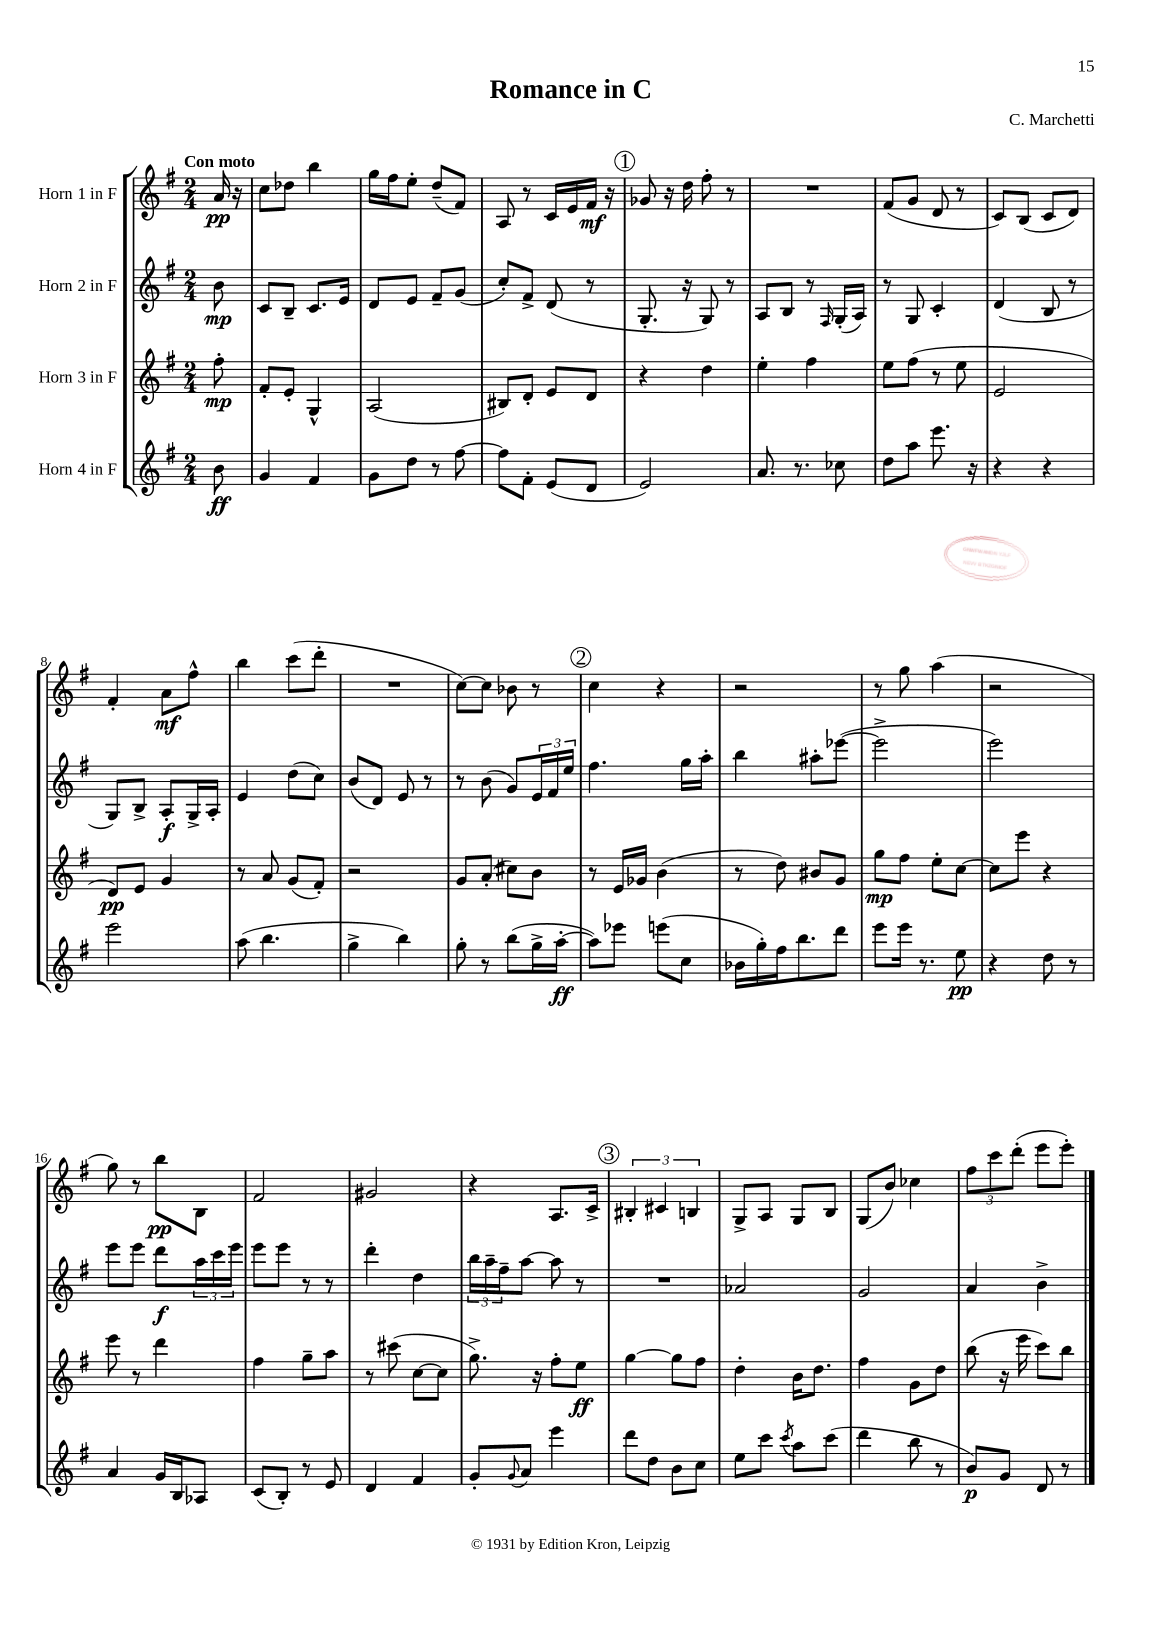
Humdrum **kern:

**kern	**dynam	**kern	**dynam	**kern	**dynam	**kern	**dynam
*part4	*part4	*part3	*part3	*part2	*part2	*part1	*part1
*staff4	*staff4	*staff3	*staff3	*staff2	*staff2	*staff1	*staff1
*I"Horn 4 in F	*	*I"Horn 3 in F	*	*I"Horn 2 in F	*	*I"Horn 1 in F	*
*clefG2	*	*clefG2	*	*clefG2	*	*clefG2	*
*k[f#]	*	*k[f#]	*	*k[f#]	*	*k[f#]	*
*M2/4	*	*M2/4	*	*M2/4	*	*M2/4	*
=	=	=	=	=	=	=	=
!	!	!	!	!	!	!LO:TX:a:B:t=Con moto	!
8b\	ff	8ff#'\	mp	8b\	mp	16a/	pp
.	.	.	.	.	.	16r	.
=1	=1	=1	=1	=1	=1	=1	=1
4g/	.	8f#'/L	.	8c/L	.	8cc\L	.
.	.	8e'/J	.	8B~/J	.	8dd-X\J	.
4f#/	.	4G^^/	.	8.c/L	.	4bb\	.
.	.	.	.	16e/Jk	.	.	.
=2	=2	=2	=2	=2	=2	=2	=2
8g\L	.	(2A/	.	8d/L	.	16gg\LL	.
.	.	.	.	.	.	16ff#\J	.
8dd\J	.	.	.	8e/J	.	8ee'\J	.
8r	.	.	.	8f#~/L	.	(8dd~/L	.
[8ff#\	.	.	.	(8g/J	.	8f#/J)	.
=3	=3	=3	=3	=3	=3	=3	=3
8ff#\L]	.	8B#X/L)	.	8cc'/L)	.	8A/	.
8f#'\J	.	8d'/J	.	8f#^/J	.	8r	.
(8e/L	.	8e/L	.	(8d/	.	16c/LL	.
.	.	.	.	.	.	16e/	.
8d/J	.	8d/J	.	8r	.	16f#/JJ	mf
.	.	.	.	.	.	16r	.
!!LO:REH:place=s1:t=1
=4	=4	=4	=4	=4	=4	=4	=4
2e/)	.	4r	.	8.G'/	.	8g-X/	.
.	.	.	.	.	.	16r	.
.	.	.	.	16r	.	16dd\	.
.	.	4dd\	.	8G/)	.	8ff#'\	.
.	.	.	.	8r	.	8r	.
=5	=5	=5	=5	=5	=5	=5	=5
8.a/	.	4ee'\	.	8A/L	.	2r	.
.	.	.	.	8B/J	.	.	.
8.r	.	.	.	.	.	.	.
.	.	4ff#\	.	8r	.	.	.
.	.	.	.	16qqF#/	.	.	.
8cc-X\	.	.	.	(16G'/LL	.	.	.
.	.	.	.	16A/JJ)	.	.	.
=6	=6	=6	=6	=6	=6	=6	=6
8dd\L	.	8ee\L	.	8r	.	(8f#/L	.
8aa\J	.	(8ff#\J	.	8G/	.	8g/J	.
8.eee\	.	8r	.	4c'/	.	8d/	.
.	.	8ee\	.	.	.	8r	.
16r	.	.	.	.	.	.	.
=7	=7	=7	=7	=7	=7	=7	=7
4r	.	2e/	.	(4d/	.	8c/L)	.
.	.	.	.	.	.	(8B/J	.
4r	.	.	.	8B/	.	8c/L	.
.	.	.	.	8r	.	8d/J)	.
!!LO:LB:g=z
=8	=8	=8	=8	=8	=8	=8	=8
2eee\	.	8d/L)	pp	8G/L)	.	4f#'/	.
.	.	8e/J	.	8B^/J	.	.	.
.	.	4g/	.	8A'/L	f	8a\L	mf
.	.	.	.	16G^/L	.	8ff#^^\J	.
.	.	.	.	16A'/JJ	.	.	.
=9	=9	=9	=9	=9	=9	=9	=9
(8aa\	.	8r	.	4e/	.	4bb\	.
4.bb\	.	8a/	.	.	.	.	.
.	.	(8g/L	.	(8dd\L	.	(8ccc\L	.
.	.	8f#'/J)	.	8cc\J)	.	8ddd'\J	.
=10	=10	=10	=10	=10	=10	=10	=10
4gg^\	.	2r	.	(8b/L	.	2r	.
.	.	.	.	8d/J)	.	.	.
4bb\)	.	.	.	8e/	.	.	.
.	.	.	.	8r	.	.	.
=11	=11	=11	=11	=11	=11	=11	=11
8gg'\	.	8g/L	.	8r	.	[8cc\L)	.
8r	.	(8a'/J	.	(8b\	.	8cc\J]	.
(8bb\L	.	8cc#X\L)	.	8g/L)	.	8b-X\	.
16gg^\L	.	8b\J	.	24e/L	.	8r	.
.	.	.	.	24f#/	.	.	.
[16aa'\JJ	ff	.	.	.	.	.	.
.	.	.	.	24ee/JJ	.	.	.
!!LO:REH:place=s1:t=2
=12	=12	=12	=12	=12	=12	=12	=12
8aa\L])	.	8r	.	4.ff#\	.	4cc\	.
8eee-X\J	.	16e/LL	.	.	.	.	.
.	.	16g-X/JJ	.	.	.	.	.
(8eeen\L	.	(4b\	.	.	.	4r	.
8cc\J	.	.	.	16gg\LL	.	.	.
.	.	.	.	16aa'\JJ	.	.	.
=13	=13	=13	=13	=13	=13	=13	=13
16b-X\LL	.	8r	.	4bb\	.	2r	.
16gg'\)	.	.	.	.	.	.	.
16ff#\J	.	8dd\)	.	.	.	.	.
8.bb\	.	.	.	.	.	.	.
.	.	8b#X/L	.	8aa#X'\L	.	.	.
8ddd\J	.	8g/J	.	([8eee-X\J	.	.	.
=14	=14	=14	=14	=14	=14	=14	=14
8eee\L	.	8gg\L	mp	2eee-^\]	.	8r	.
16eee\Jk	.	8ff#\J	.	.	.	8gg\	.
8.r	.	.	.	.	.	.	.
.	.	8ee'\L	.	.	.	(4aa\	.
8ee\	pp	[8cc\J	.	.	.	.	.
=15	=15	=15	=15	=15	=15	=15	=15
4r	.	8cc\L]	.	2eee\)	.	2r	.
.	.	8eee\J	.	.	.	.	.
8dd\	.	4r	.	.	.	.	.
8r	.	.	.	.	.	.	.
!!LO:LB:g=z
=16	=16	=16	=16	=16	=16	=16	=16
4a/	.	8eee\	.	8eee\L	.	8gg\)	.
.	.	8r	.	8eee\J	.	8r	.
16g/LL	.	4ddd\	.	8ddd\L	f	8bb\L	pp
16B/J	.	.	.	.	.	.	.
8A-X/J	.	.	.	24aa\L	.	8B\J	.
.	.	.	.	24ccc\	.	.	.
.	.	.	.	24eee\JJ	.	.	.
=17	=17	=17	=17	=17	=17	=17	=17
(8c/L	.	4ff#\	.	8eee\L	.	2f#/	.
8B'/J)	.	.	.	8eee\J	.	.	.
8r	.	8gg~\L	.	8r	.	.	.
8e/	.	8aa\J	.	8r	.	.	.
=18	=18	=18	=18	=18	=18	=18	=18
4d/	.	8r	.	4ddd'\	.	2g#X/	.
.	.	(8ccc#X\	.	.	.	.	.
4f#/	.	[8cc\L	.	4dd\	.	.	.
.	.	8cc\J]	.	.	.	.	.
=19	=19	=19	=19	=19	=19	=19	=19
8g'/L	.	8.gg^\)	.	24bb\LL	.	4r	.
.	.	.	.	24aa~\	.	.	.
.	.	.	.	24ff#~\J	.	.	.
8qqg/	.	.	.	.	.	.	.
8a/J	.	.	.	[8aa\J	.	.	.
.	.	16r	.	.	.	.	.
4eee\	.	8ff#'\L	.	8aa\]	.	8.A/L	.
.	.	8ee\J	ff	8r	.	.	.
.	.	.	.	.	.	16c^/Jk	.
!!LO:REH:place=s1:t=3
=20	=20	=20	=20	=20	=20	=20	=20
8ddd\L	.	[4gg\	.	2r	.	6B#X'/	.
8dd\J	.	.	.	.	.	.	.
.	.	.	.	.	.	6c#X/	.
8b\L	.	8gg\L]	.	.	.	.	.
.	.	.	.	.	.	6Bn/	.
8cc\J	.	8ff#\J	.	.	.	.	.
=21	=21	=21	=21	=21	=21	=21	=21
8ee\L	.	4dd'\	.	2a-X/	.	8G^/L	.
8ccc\J	.	.	.	.	.	8A/J	.
8qccc/	.	.	.	.	.	.	.
8aa\L	.	16b\KL	.	.	.	8G/L	.
.	.	8.dd\J	.	.	.	.	.
(8ccc\J	.	.	.	.	.	8B/J	.
=22	=22	=22	=22	=22	=22	=22	=22
4ddd\	.	4ff#\	.	2g/	.	(8G/L	.
.	.	.	.	.	.	8b/J)	.
8bb\	.	8g\L	.	.	.	4cc-X\	.
8r	.	8dd\J	.	.	.	.	.
=23	=23	=23	=23	=23	=23	=23	=23
8b/L)	p	(8bb\	.	4a/	.	12ff#\L	.
.	.	.	.	.	.	12ccc\	.
8g/J	.	16r	.	.	.	.	.
.	.	.	.	.	.	(12ddd'\J	.
.	.	16eee\	.	.	.	.	.
8d/	.	8ccc\L)	.	4b^\	.	8eee\L	.
8r	.	8bb\J	.	.	.	8eee'\J)	.
==	==	==	==	==	==	==	==
*-	*-	*-	*-	*-	*-	*-	*-
